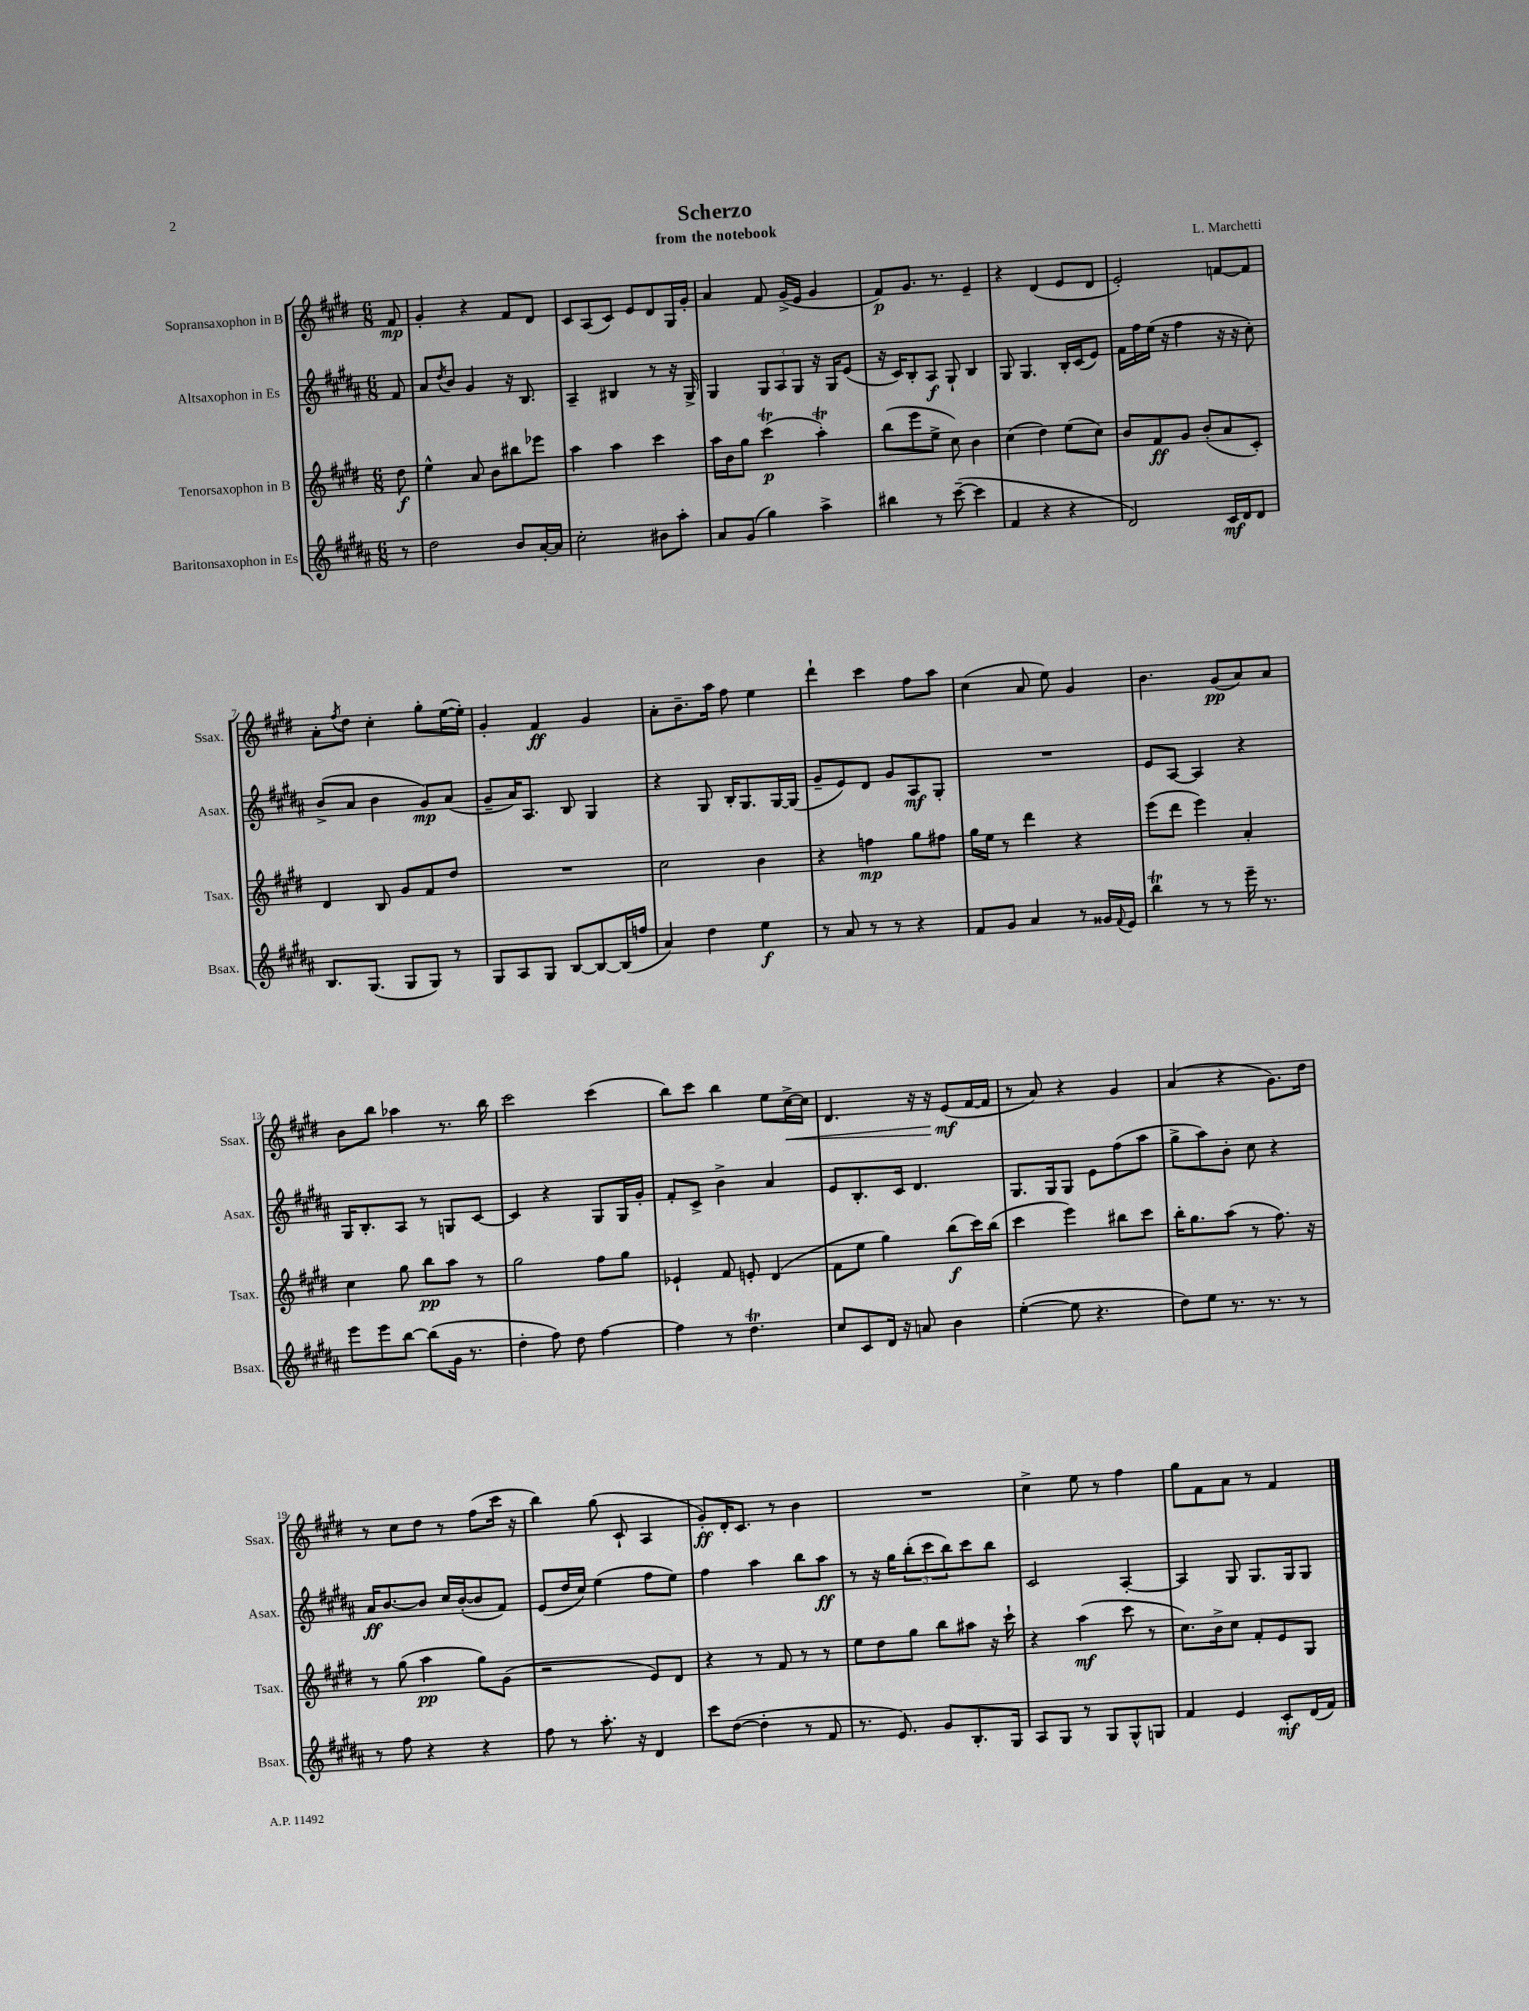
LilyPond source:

\header { title = "Scherzo" composer = "L. Marchetti" subtitle = "from the notebook" }
<<
\new StaffGroup <<
\new Staff = "s0" \with { instrumentName = "Sopransaxophon in B" shortInstrumentName = "Ssax." } {
    \clef treble \key e \major \numericTimeSignature \time 6/8 \partial 8
    fis'8\mp |
    gis'4-. r4 fis'8 dis'8 |
    cis'8 a8( cis'8) e'8 dis'8 gis16 gis'16-. |
    a'4 fis'8 gis'16->( e'16 gis'4 |
    fis'8\p) gis'8. r8. e'4-- |
    r4 dis'4( e'8 dis'8 |
    e'2-.) f'8~ f'8 |
    a'8-. \acciaccatura { fis''8 } dis''8 cis''4-. gis''8-. e''16~( e''16-.) |
    gis'4-. fis'4\ff gis'4 |
    a'8-. b'8.-- a''16 fis''8 e''4 |
    dis'''4-! cis'''4 fis''8 a''8 |
    cis''4( a'8 e''8) gis'4 |
    b'4. gis'8\pp( a'8) a'8 |
    b'8 b''8 aes''4 r8. b''16 |
    cis'''2 cis'''4( |
    b''8) cis'''8 b''4 e''8 cis''16~->\< cis''16 |
    dis'4. r16 r16 e'8\mf\!( fis'16~ fis'16 |
    r8 a'8) r4 gis'4 |
    a'4( r4 gis'8.) dis''16 |
    r8 cis''8 dis''8 r8 fis''8( cis'''16 r16 |
    b''4) gis''8( cis'8-! a4 |
    gis'8-.\ff) dis'16-. cis'8. r8 b'4 |
    R2. |
    cis''4-> e''8 r8 fis''4 |
    gis''8 fis'8 a'8 r8 fis'4 \bar "|." |
}
\new Staff = "s1" \with { instrumentName = "Altsaxophon in Es" shortInstrumentName = "Asax." } {
    \clef treble \key b \major \numericTimeSignature \time 6/8 \partial 8
    fis'8 |
    ais'8 \acciaccatura { dis''8 } b'8 gis'4 r16 b8. |
    ais4-- bis4 r8 r16 gis16-> |
    gis4 \tuplet 3/2 { gis8 ais8 gis8 } r16 gis16 e'8( |
    r16 cis'16) b8-. ais8\f gis8-! b4 |
    gis8 gis4. b16-. cis'16( e'8) |
    fis'16 fis''16 e''16( r16 fis''4 r16 r16 cis''8-.) |
    b'8->( ais'8 b'4 gis'8\mp) ais'8( |
    gis'8-- ais'16) ais8. b8 gis4 |
    r4 gis8 b16-. gis8. gis16~ gis16( |
    gis'8-- e'8) dis'8 gis'8 ais8\mf gis8-. |
    R2. |
    e'8 ais8~ ais4 r4 |
    gis16 b8.-. ais8 r8 g8 cis'8~ |
    cis'4 r4 gis8 gis16 gis'16-. |
    fis'8-. cis'8-> b'4-> ais'4 |
    e'8 b8.-. cis'16 dis'4. |
    gis8. gis16 gis8 e'8 fis''8( ais''8 |
    gis''8-> ais''8) b'8-. cis''8 r4 |
    ais'16\ff b'8.~ b'8 cis''16 b'16~-.( b'8 fis'8) |
    e'8( dis''16 cis''16) e''4( fis''8 e''8) |
    fis''4 ais''4 b''8 ais''8\ff |
    r8 r16 gis''16 \tuplet 3/2 { b''8-.( cis'''8 b''8) } cis'''8 b''8 |
    cis'2 ais4~-. |
    ais4 gis8 gis8. gis16 gis8 \bar "|." |
}
\new Staff = "s2" \with { instrumentName = "Tenorsaxophon in B" shortInstrumentName = "Tsax." } {
    \clef treble \key e \major \numericTimeSignature \time 6/8 \partial 8
    dis''8\f |
    e''4-^ a'8 b'8 bis''8 ees'''8 |
    a''4 a''4 cis'''4 |
    a''16 b'16 gis''8 cis'''4\trill\p( a''4-.\trill) |
    b''8( e'''8 e''8-> cis''8) b'4 |
    cis''4( dis''4) e''8( cis''8) |
    b'8 fis'8\ff gis'8 b'8-.( a'8 cis'8-.) |
    dis'4 b8 gis'8 fis'8 dis''8 |
    R2. |
    cis''2 b'4 |
    r4 f''4\mp gis''8 fis''8 |
    gis''16 e''16 r8 dis'''4 r4 |
    e'''8( dis'''8 e'''4) a'4-. |
    cis''4 gis''8 b''8\pp a''8 r8 |
    gis''2 fis''8 gis''8 |
    ees'4-! fis'8 e'8-. dis'4( |
    fis'8 e''8 gis''4) b''8\f( cis'''16) b''16( |
    cis'''4 e'''4) bis''8 cis'''8 |
    b''16-. gis''8. a''8( r8 fis''8.) r16 |
    r8 gis''8( a''4\pp gis''8) gis'8( |
    r2 e'8) dis'8 |
    r4 r8 fis'8 r8 r8 |
    e''8 dis''8 gis''8 b''8 ais''8 r16 cis'''16-! |
    r4 a''4\mf( cis'''8 r8 |
    cis''8.) b'16-> cis''8 fis'8-. e'8 gis8 \bar "|." |
}
\new Staff = "s3" \with { instrumentName = "Baritonsaxophon in Es" shortInstrumentName = "Bsax." } {
    \clef treble \key b \major \numericTimeSignature \time 6/8 \partial 8
    r8 |
    dis''2 b'8 ais'16~-. ais'16 |
    cis''2-. bis'8 ais''8-. |
    ais'8 gis'8( gis''4) ais''4-> |
    bis''4 r8 cis'''8~--( cis'''4 |
    fis'4 r4 r4 |
    dis'2) cis'16\mf dis'16 dis'8 |
    b8. gis8.( gis8 gis8) r8 |
    gis8 ais8 gis8 b8~ b8~ b16( f''16 |
    ais'4) dis''4 e''4\f |
    r8 ais'8 r8 r8 r4 |
    fis'8 gis'8 ais'4 r8 gisis'16 \appoggiatura { fis'8 } e'16 |
    b''4\trill r8 r8 e'''16-- r8. |
    e'''8 e'''8 b''8~ b''8( gis'16 r8. |
    dis''4-. fis''8) dis''8 fis''4~ |
    fis''4 r8 dis''4.\trill |
    cis''8 cis'8 dis'16 r16 a'8 b'4 |
    e''4~-.( e''8 r4. |
    dis''8) e''8 r8. r8. r8 |
    r8 fis''8 r4 r4 |
    fis''8 r8 ais''8.-. r16 dis'4 |
    cis'''8 dis''8~( dis''4-. r8 fis'8 |
    r8. e'8.) gis'8 b8.-. gis16 |
    ais8 gis8 r8 gis8 gis8-^ g8 |
    fis'4 e'4 cis'8-.\mf dis'16( fis'16) \bar "|." |
}
>>
>>
